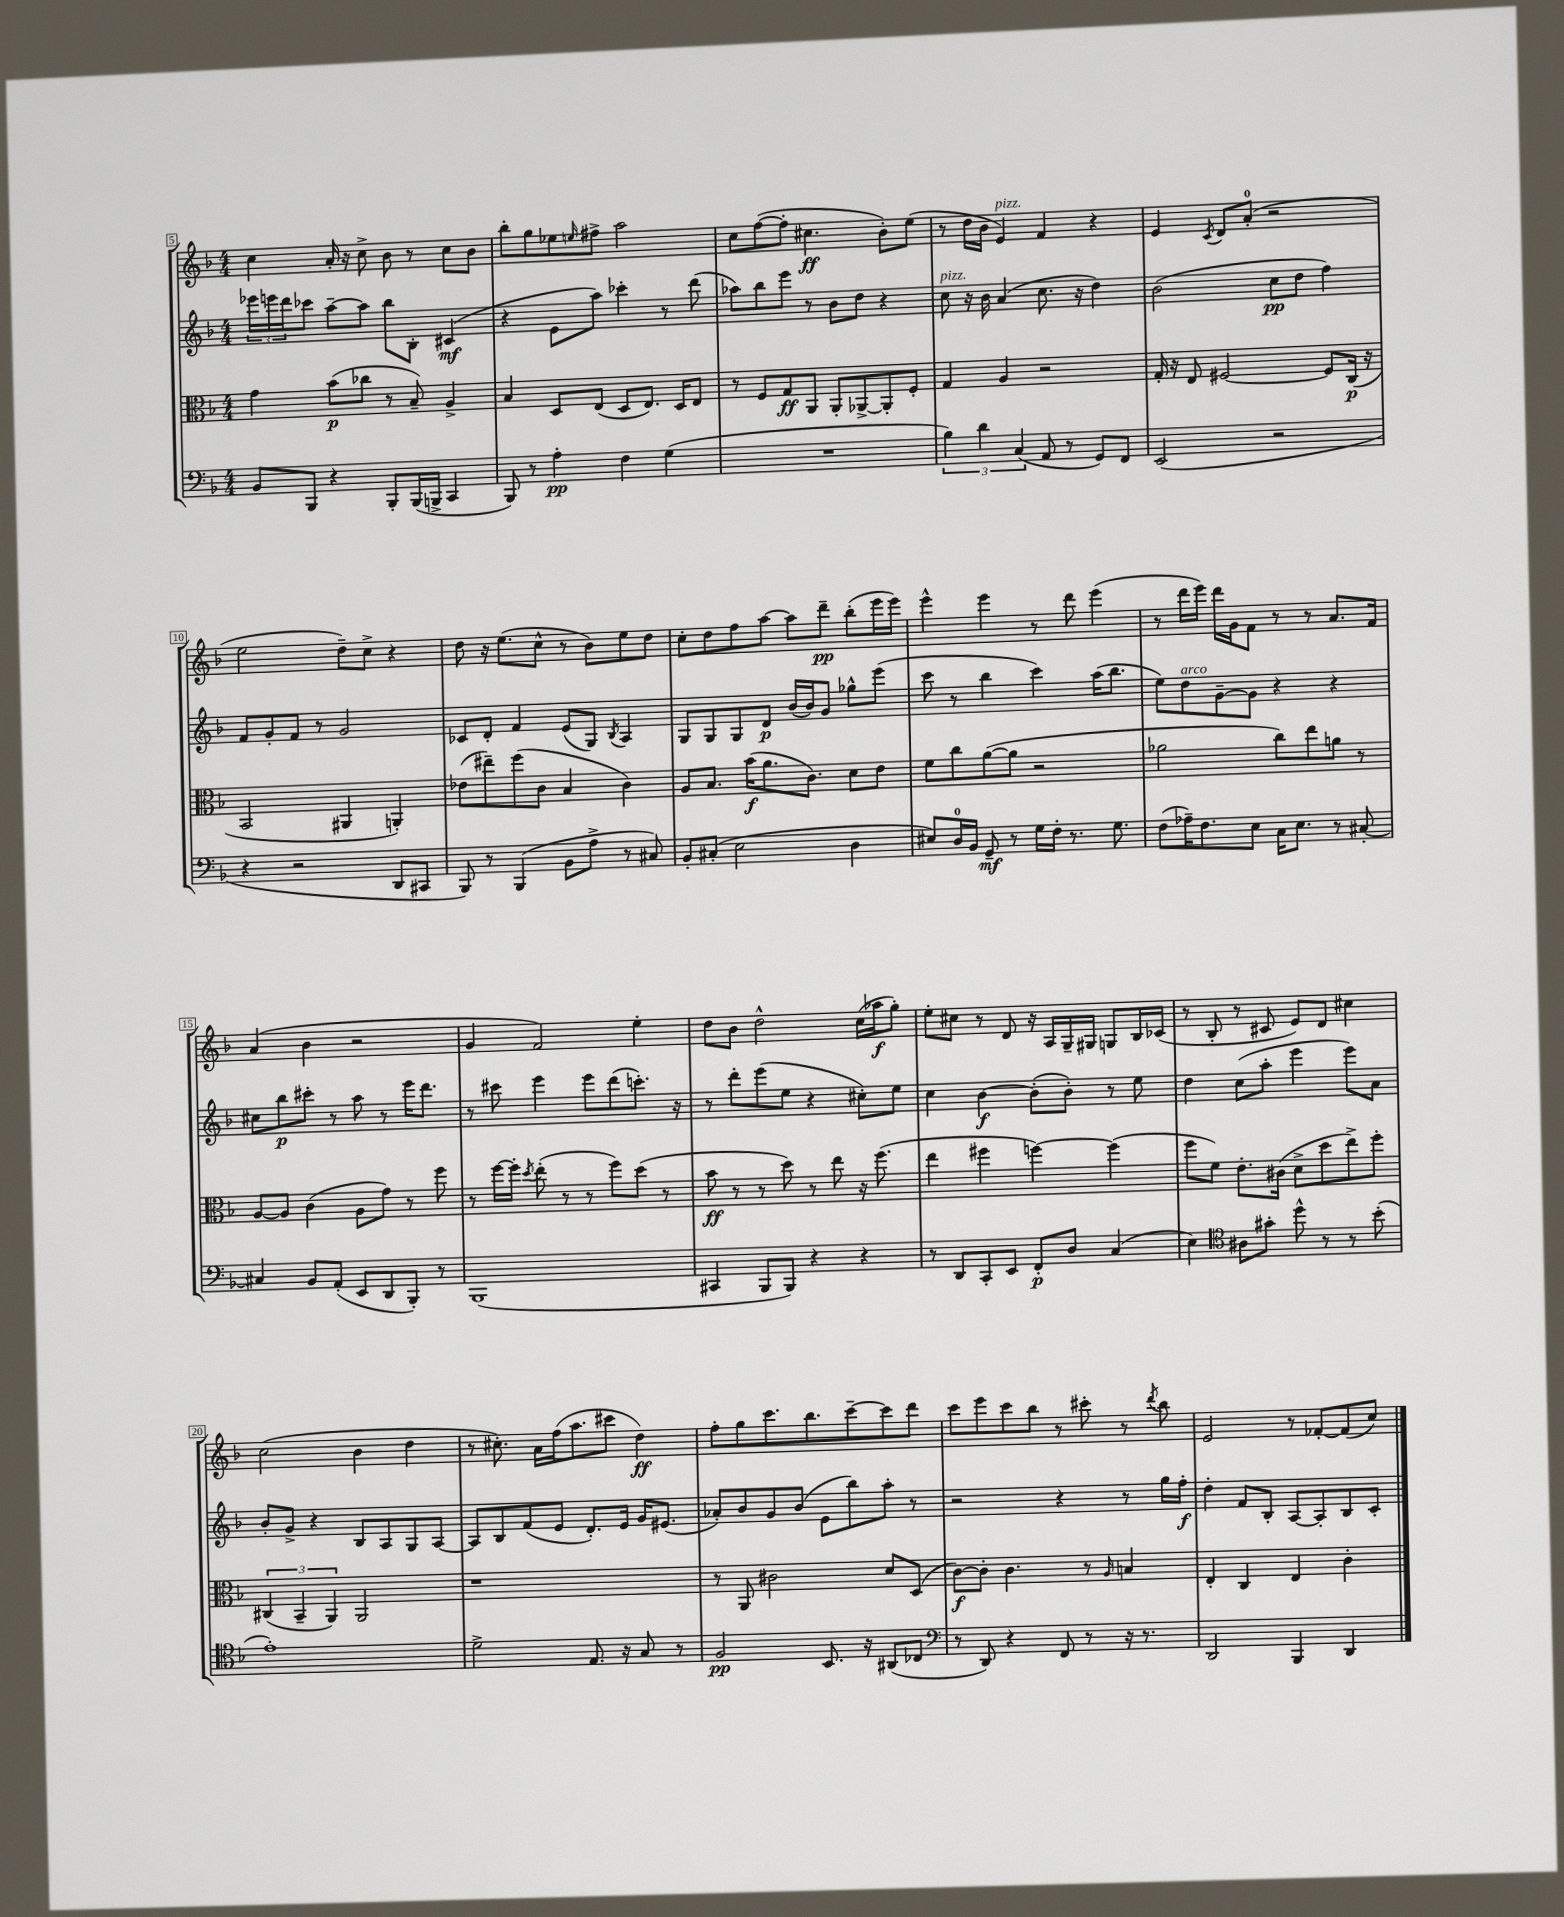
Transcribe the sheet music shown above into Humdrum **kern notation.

**kern	**kern	**kern	**kern
*staff4	*staff3	*staff2	*staff1
*clefF4	*clefC3	*clefG2	*clefG2
*k[b-]	*k[b-]	*k[b-]	*k[b-]
*M4/4	*M4/4	*M4/4	*M4/4
8BB-	4g	24eee-	4cc
.	.	24eee	.
.	.	24ddd	.
8BBB-	.	8ccc-	.
4r	(8b-	[8aa~	16a'
.	.	.	16r
.	8cc-	8aa]	8cc^
8BBB-'	8r	8bb-	8b-
(16BBB-	8B-~)	8B-'	8r
16BBB^	.	.	.
4CC	4A^	(4c#	8cc
.	.	.	8b-
=	=	=	=
8BBB-)	4B-	4r	8bb-'
8r	.	.	8gg
4A'	8D	8e	8ee-
.	.	.	16qqee
.	(8E	8aa)	8ff#^
4F	8D	4ccc-'	2aa
.	8.E)	.	.
(4G	.	8r	.
.	16D	.	.
.	8E	(8ddd	.
=	=	=	=
1r	8r	8aa-)	8cc
.	8F	8bb-	([8ff
.	8G	8eee	8ff']
.	8AA	8r	4.cc#
.	8AA'	8b-	.
.	[8AA-^	8dd	.
.	8AA-']	4r	8b-')
.	8F'	.	(8ee
=	=	=	=
6B-)	4G	8cc	8r
.	.	16r	16dd
6d	.	.	.
.	.	16b-	16b-
.	4A	(4a	4e)
(6C	.	.	.
8AA	2r	8.cc	4f
8r	.	.	.
.	.	16r	.
8GG)	.	4dd)	4r
8FF	.	.	.
=	=	=	=
(2EE	16G'	(2b-	4e
.	16r	.	.
.	8E	.	.
.	.	.	8qc
.	[2F#	.	8d
.	.	.	(8a'
2r	.	8cc	2r
.	.	8dd	.
.	8F#]	4ff)	.
.	(16C	.	.
.	16r	.	.
=	=	=	=
4r	2BB-	8f	2ee
.	.	8g'	.
2r	.	8f	.
.	.	8r	.
.	4AA#	2g	8dd~)
.	.	.	8cc^
8DD	4AA')	.	4r
8CC#	.	.	.
=	=	=	=
8BBB-)	(8e-	8c-	8dd
8r	8ee#~)	8d'	16r
.	.	.	(8.ee
(4BBB-	(8ff	4f	.
.	8c	.	8cc^^
8BB-	4B-	(8e	8r
8A^	.	8G)	8b-)
.	.	8qB-	.
8r	4c)	4A	8ee
8C#)	.	.	8dd
=	=	=	=
8BB-'	8A	8G	8cc'
(8C#'	8.B-	8G	8dd
2E	.	8G	8ff
.	(16b-	.	.
.	8.a	8d	[8aa
.	.	(16b-	8aa]
.	8.c)	16b-)	.
.	.	8g	8ddd~
4D	8d	8gg-^^	(8bb-'
.	8e	(8eee	16eee
.	.	.	16eee)
=	=	=	=
8E#)	8f	8ccc	4eee^^
16D	8cc	8r	.
16BB-	.	.	.
8GG~	([8a	4bb-	4eee
8r	8a]	.	.
16G	2r	4ccc)	8r
16F'	.	.	.
8.r	.	.	8ddd
.	.	(16aa	(4eee
8.G	.	8.bb-	.
=	=	=	=
(8F	2a-	8ee)	8r
16A-~)	.	8dd	16ddd
8.F	.	.	16eee)
.	.	[8g~	16ddd
.	.	.	16g
8E	.	8g]	8f
16C	8cc)	4r	8r
8.E	.	.	.
.	8ee	.	8r
8r	8a	4r	8.a
[8C#'	8r	.	.
.	.	.	16f
=	=	=	=
4C#]	[8A	8cc#	(4a
.	8A]	8bb-	.
8BB-	(4c	8ccc#'	4b-
(8AA'	.	8r	.
8EE	8A	8aa	2r
8DD	8g)	8r	.
8BBB-')	8r	16eee	.
.	.	8.ddd	.
8r	8ff	.	.
=	=	=	=
(1BBB-	8r	8r	4g
.	[16ff	8ccc#	.
.	16ff']	.	.
.	8qdd	.	.
.	(8ee'	4eee	2f)
.	8r	.	.
.	8r	8eee	.
.	8ff)	(8ddd	.
.	(8dd	8.ccc')	4ee'
.	8r	.	.
.	.	16r	.
=	=	=	=
4CC#	8b-	8r	8dd
.	8r	8ddd'	8b-
8BBB-	8r	(8eee	2dd^^
8BBB-)	8dd)	8ee	.
4r	8r	4r	.
.	8ee	.	.
4r	16r	8cc#')	(16cc
.	(8.ff	.	16aa-
.	.	8ee	8gg')
=	=	=	=
8r	4ee	4cc	8ee'
8DD	.	.	8cc#
8CC'	4ff#	[4b-	8r
8EE	.	.	8d
8FF'	[4ff)	(8b-']	16r
.	.	.	16A
8D	.	8b-')	16G~
.	.	.	16G#
(4C	(4ff]	8r	8G
.	.	8ee	16B-
.	.	.	(16c-
=	=	=	=
4E)	8ff	4dd	8r
.	8f)	.	8B-'
*clefC4	*	*	*
8A#	8.e'	(8cc	8r
8g#'	.	8aa'	8c#
.	(16c#	.	.
8dd^^	8d^	4eee	8e)
8r	8dd	.	8d
8r	8ee^)	8eee)	4cc#
(8b-'	8ff'	8a	.
=	=	=	=
1e')	(6C#	8b-'	(2cc
.	.	8g^	.
.	6BB-~	.	.
.	.	4r	.
.	6AA)	.	.
.	2AA	8B-	4b-
.	.	8A	.
.	.	8G	4dd
.	.	[8A	.
=	=	=	=
2d^	1r	8A]	8r
.	.	8B-	8.cc#')
.	.	(8f	.
.	.	.	16a
.	.	8e	(16ff
.	.	.	8.aa
8.E	.	8.d')	.
.	.	.	8ccc#
16r	.	16e	.
8G	.	16g	4dd)
.	.	(8.e#	.
8r	.	.	.
=	=	=	=
2F	8r	8a-')	8ff'
.	8AA	8b-	8gg
.	2c#	8g	8.ccc
.	.	(8b-	.
.	.	.	8.bb-
8.BB-	.	8e	.
.	.	8bb-)	[8ccc~
16r	.	.	.
(8AA#	8d	8aa'	8ccc]
8C-	(8D	8r	8ddd
=	=	=	=
*clefF4	*	*	*
8r	[8c)	2r	8ccc
8DD)	8c']	.	8eee
4r	4.c	.	8ccc
.	.	.	8bb-
8FF	.	4r	8r
8r	8r	.	8ccc#'
.	16qqA	.	.
16r	4B	8r	8r
8.r	.	.	.
.	.	.	8qddd
.	.	16gg	8bb-
.	.	16ff'	.
=	=	=	=
2DD	4E'	4dd'	2e
.	4C	8f	.
.	.	8B-'	.
4BBB-	4E	[8A	8r
.	.	8A']	[8f-'
4DD	4c'	8B-	(8f-]
.	.	8c'	8cc)
==	==	==	==
*-	*-	*-	*-
